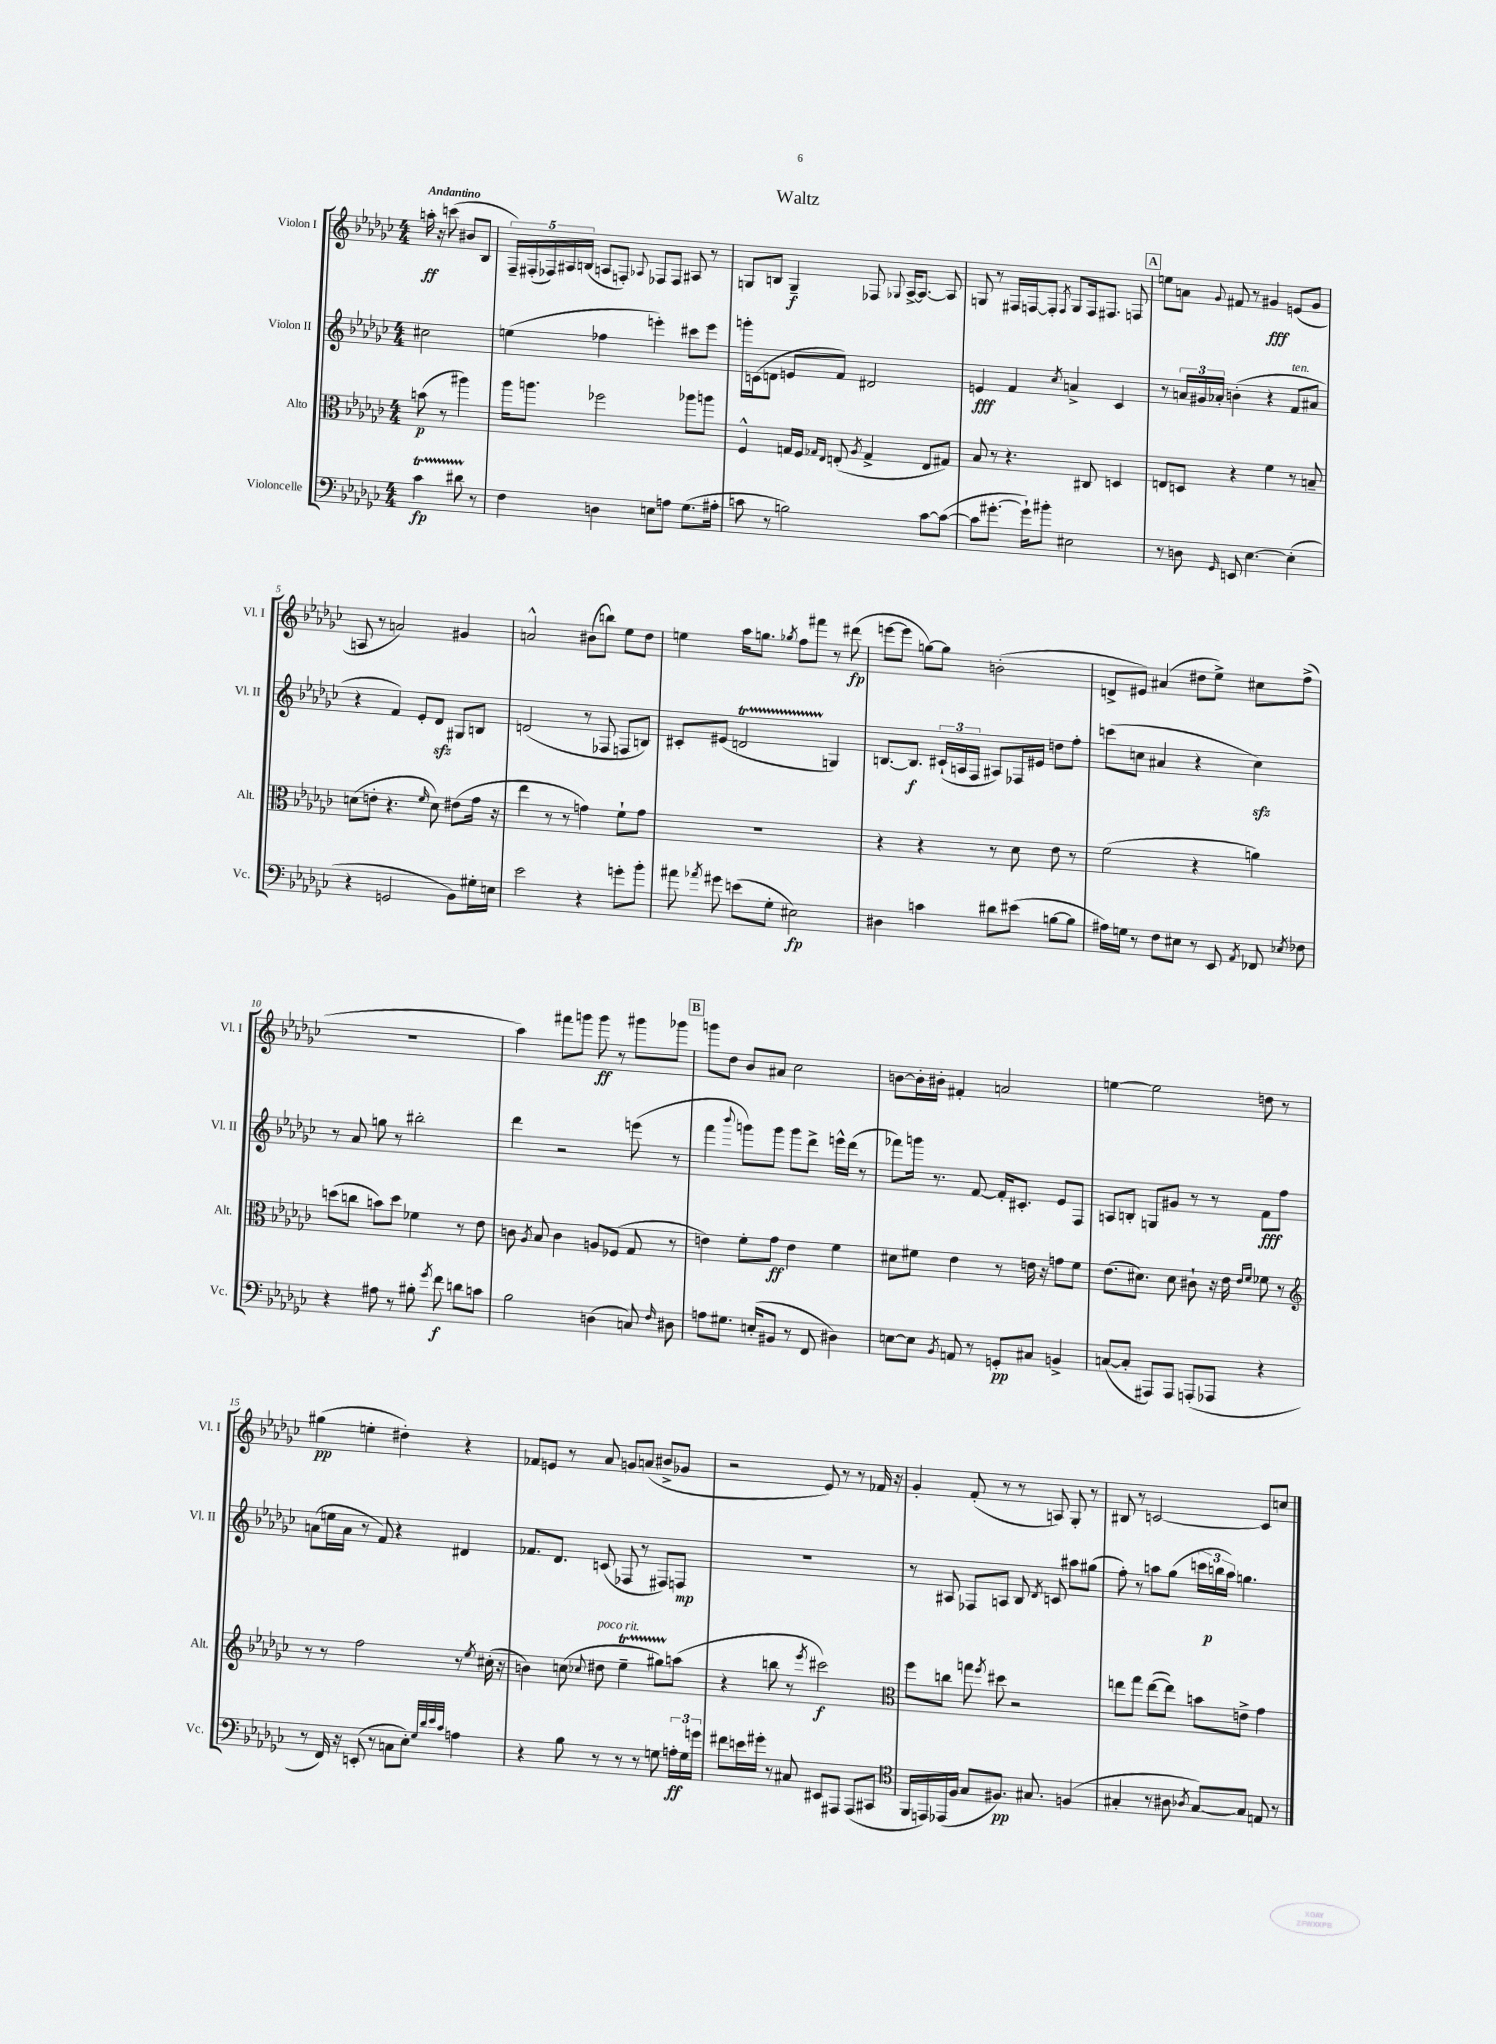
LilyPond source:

\header { title = "Waltz" }
<<
\new StaffGroup <<
\new Staff = "s0" \with { instrumentName = "Violon I" shortInstrumentName = "Vl. I" } {
    \clef treble \key ges \major \numericTimeSignature \time 4/4 \partial 2 \tempo "Andantino"
    \autoBeamOff a''16-.\ff r16 c'''8( bis'8[ bes8] |
    \tuplet 5/4 { f16[--) fis16-.( fes16) ais16 b16]( } a8[ f8]-.) \appoggiatura { aes8 } fes8[ fes8] ais8 r8 |
    g8[ b8] g4--\f fes8 \appoggiatura { ges8 } aes16[~-> aes8.]~ aes8 |
    g8 r8 fis16[ f16~ f8]-. \acciaccatura { f8 } g8[ f16 fis8.] f8 |
    \mark \markup { \box "A" } e''8[ a'8] \appoggiatura { ges'8 } fis'8 r8 gis'4\fff e'8[( gis'8] |
    a8 r8 a'2) gis'4 |
    a'2-^ bis'8[( b''8]) ees''8[ des''8] |
    e''4 aes''16[ g''8.] \acciaccatura { ges''8 } f''8[ fis'''8] r8 dis'''8\fp( |
    e'''8[~ e'''8] g''8[~) g''8] b'2-.( |
    d'8[-> eis'8]) ais'4( dis''8[ ees''8]->) cis''8[ f''8]->( |
    R1 |
    aes''4) fis'''8[ g'''8] g'''8\ff r8 gis'''8[ ges'''8] |
    \mark \markup { \box "B" } g'''8[ des''8] bes'8[ ais'8] ces''2 |
    b'8[~ b'16-. bis'16]-. fis'4-. a'2 |
    e''4~ e''2 d''8 r8 |
    gis''4\pp( e''4-. dis''4-.) r4 |
    fes'8[ e'8] r8 aes'8 g'8[ a'8]( bis'8[-> ges'8] |
    r2 ees'8) r8 r8 fes'16 r16 |
    ges'4-. f'8-.( r8 r8 a8) ges8-. r8 |
    bis8 r8 c'2~ c'8[ c''8] \bar "|." |
}
\new Staff = "s1" \with { instrumentName = "Violon II" shortInstrumentName = "Vl. II" } {
    \clef treble \key ges \major \numericTimeSignature \time 4/4 \partial 2
    \autoBeamOff cis''2 |
    e''4( fes''4 e'''4-.) cis'''8[ e'''8] |
    g'''16[-. c'16( d'8] e'8[ f'8]) dis'2 |
    e'4\fff f'4 \acciaccatura { ces''8 } a'4-> ces'4 |
    \mark \markup { \box "A" } r8 \tuplet 3/2 { a'16[ gis'16 aes'16]-. } b'4-.( r4 f'8[^\markup { \italic "ten." } ais'8] |
    r4 f'4) ees'8[-. des'8]\sfz gis8[ b8] |
    d'2( r8 fes8 f8[ b8]) |
    cis'8[-. eis'8]( d'2\startTrillSpan g4\stopTrillSpan) |
    b8.[~ b8.]\f \tuplet 3/2 { cis'16[-!( a16 f16] } ais8[) fes16 eis'16] d''8[ f''8]-. |
    c'''8[( c''8] ais'4 r4 c''4\sfz) |
    r8 aes'8 g''8 r8 bis''2-. |
    des'''4 r2 e'''8( r8 |
    \mark \markup { \box "B" } f'''4 \appoggiatura { bes'''8 } g'''8[) g'''8] g'''8[ des'''8]-> e'''16[-^ des'''16]( r8 |
    fes'''8[) g'''16] r8. f'8~ f'16[-. cis'8.]-. ees'8[ f8] |
    a8[ b8]-. g8[ gis'8] r8 r8 f'8[\fff f''8] |
    a'8[( e''16 a'16] r8 f'8) r4 dis'4 |
    fes'8.[ des'8.] c'8( fes8 r8 fis8[) f8]\mp |
    R1 |
    r8 ais8 fes8[ a8] bes8 \acciaccatura { des'8 } c'8 ais''8[ gis''8]( |
    f''8-.) r8 a''8[ ges''8]( \tuplet 3/2 { c'''16[ b''16\p a''16]) } g''4. \bar "|." |
}
\new Staff = "s2" \with { instrumentName = "Alto" shortInstrumentName = "Alt." } {
    \clef alto \key ges \major \numericTimeSignature \time 4/4 \partial 2
    \autoBeamOff b'8\p( r8 ais''4) |
    aes''16[ a''8.] fes''2 aes''8[ a''8] |
    f4-^ g16[ f16] \grace { ges16[ ees16] } e8-.( \acciaccatura { aes8 } ges4-> e8[ gis8]) |
    bes8 r8 r4. cis8 d4 |
    \mark \markup { \box "A" } e8[ d8] r4 f'4 r8 b8-- |
    d'8[( e'8]-. r4. \grace { f'16 } d'8) eis'8[( ges'16] r16 |
    ees''4 r8 r8 g'4) f'8[-! g'8] |
    R1 |
    r4 r4 r8 des'8 ees'8 r8 |
    f'2( r4 a'4) |
    d''8[( c''8] b'8[) d''8] fes'4 r8 ees'8 |
    c'8 \acciaccatura { aes8 } bes8 c'4 a8[ fes8]( ges8 r8 |
    \mark \markup { \box "B" } e'4) f'8[-. ges'8]\ff e'4 f'4 |
    dis'8[ fis'8] ees'4 r8 e'16 r16 g'8[ fis'8] |
    ees'8.[( dis'8.]) dis'8 cis'8-! r16 ees'16 \grace { ees'16[ f'16] } fes'8 r8 |
    \clef treble r8 r8 f''2 r8 \acciaccatura { ees''8 } cis''16-.( r16 |
    b'4) c''8( \appoggiatura { ces''8 } dis''8^\markup { \italic "poco rit." } ees''4--\startTrillSpan gis''8[) a''8]\stopTrillSpan( |
    r4 b''8 r8 \acciaccatura { ees'''8 } cis'''2\f) |
    \clef alto f''8[ c''8] g''8 \acciaccatura { f''8 } dis''8 r2 |
    e''8[ ges''8] e''8[~( e''8]) b'8[ e'8]-> ges'4 \bar "|." |
}
\new Staff = "s3" \with { instrumentName = "Violoncelle" shortInstrumentName = "Vc." } {
    \clef bass \key ges \major \numericTimeSignature \time 4/4 \partial 2
    \autoBeamOff ces'4\startTrillSpan\fp dis'8 r8\stopTrillSpan |
    f4 d4 e8[ a8] ges8.[( ais16]-. |
    c'8 r8 b2) c'8[~ c'8]~( |
    c'8[ gis'8.]~-. gis'16[-!) bis'8]-. eis2 |
    \mark \markup { \box "A" } r8 d8 \grace { ges,16 } e,8 ees4.~ ees4-.( |
    r4 g,2 bes,8[) gis16-. e16] |
    ees'2 r4 g'8[-. bes'8]-. |
    ais'8 \acciaccatura { aes'8 } gis'8 e'8[( ges8]-. eis2\fp) |
    dis4 c'4 dis'8[ eis'8]( b8[~ b8] |
    ais16[) g16] r8 f8[ eis8] r8 ees,8 \acciaccatura { aes,8 } fes,8 \acciaccatura { ees8 } fes8 |
    r4 ais8 r8 bis8-. \acciaccatura { ges'8 } f'8\f d'8[ c'8] |
    bes2 d4( c8) \grace { f16 } dis8 |
    \mark \markup { \box "B" } a8[ gis8.] e16[-.( bis,8] r8 f,8 dis4) |
    e8[~ e8] \acciaccatura { bes,8 } a,8 r8 g,8[-.\pp cis8] b,4-> |
    c8[~( c8]-. ais,,8[) ais,,8] a,,8[-.( aes,,8] r4 |
    r8 f,16) r16 e,8-.( r8 c8[ ees8]-.) \grace { ges32[ des'32 ees'32 ces'32] } a4 |
    r4 bes8 r8 r8 r8 g8 \tuplet 3/2 { a16[-.\ff g16 g'16] } |
    fis'8[ e'16 gis'16]-. r8 cis8 eis,8[ ais,,8] ais,,8[( cis,8] |
    \clef tenor f,16[ e,16) ees,16( f16] ges8[ fis8.]\pp) gis8. f4( |
    gis4-. r8 ais8 \acciaccatura { aes8 } gis8[~) gis8] e8 r8 \bar "|." |
}
>>
>>
